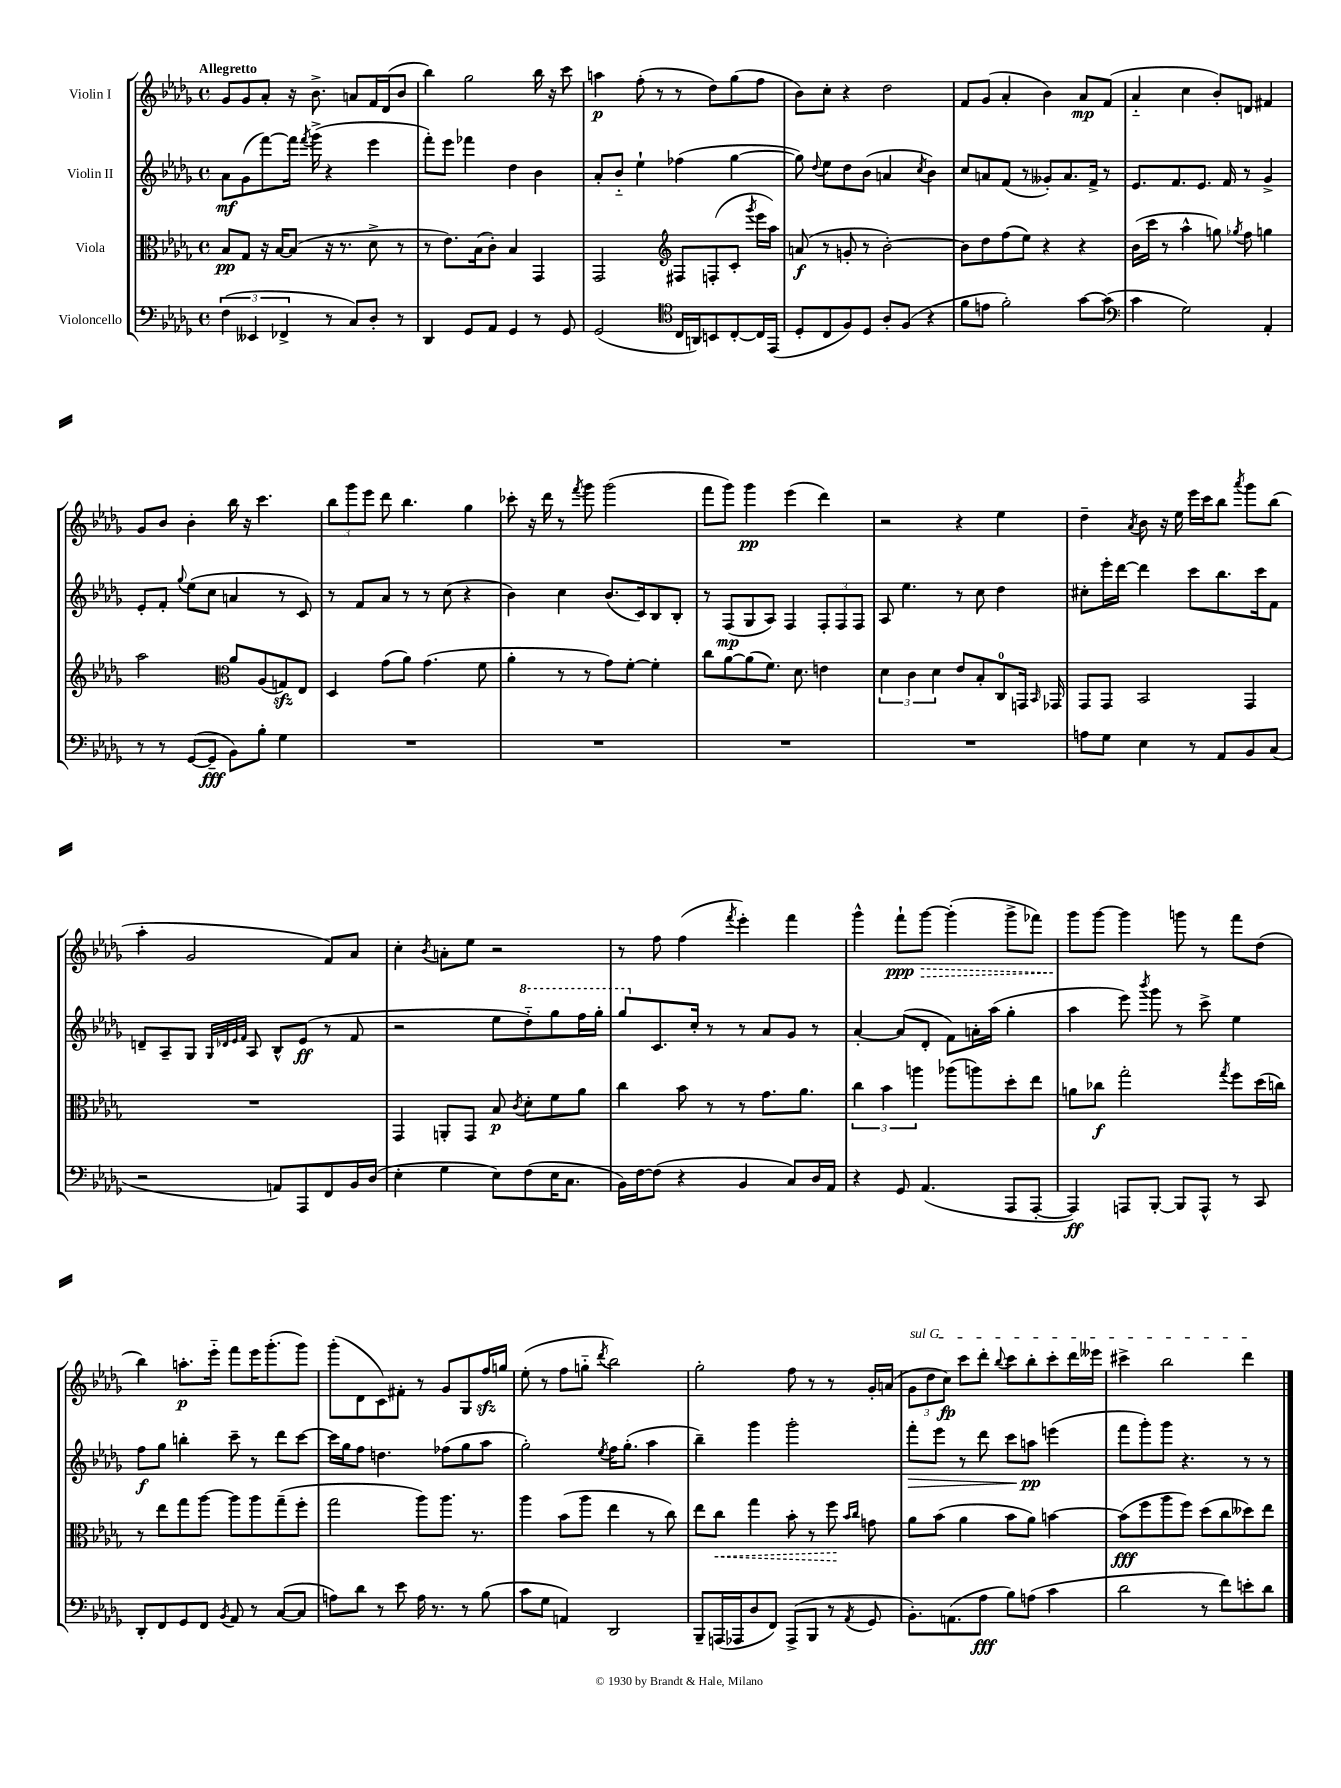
<<
\new StaffGroup <<
\new Staff = "s0" \with { instrumentName = "Violin I" } {
    \clef treble \key des \major \defaultTimeSignature \time 4/4 \tempo "Allegretto"
    \autoBeamOff ges'8[ ges'8 aes'8]-. r16 bes'8.-> a'8[ f'16 des'16( bes'8] |
    bes''4) ges''2 bes''16 r16 c'''8 |
    a''4\p f''8-.( r8 r8 des''8[) ges''8( f''8] |
    bes'8[) c''8]-. r4 des''2 |
    f'8[ ges'8]( aes'4-. bes'4) aes'8[\mp f'8]( |
    aes'4-_ c''4 bes'8[-.) d'8] fis'4 |
    ges'8[ bes'8] bes'4-. bes''16 r16 c'''4. |
    \tuplet 3/2 { bes''8[ ges'''8 ees'''8] } des'''8 bes''4. ges''4 |
    ces'''8-. r16 des'''16 r8 \acciaccatura { f'''8 } ges'''8 ges'''2( |
    f'''8[ ges'''8]) ges'''4\pp ees'''4( des'''4) |
    r2 r4 ees''4 |
    des''4-- \acciaccatura { aes'8 } bes'8 r16 ees''16 ees'''16[ c'''16 bes''8] \acciaccatura { aes'''8 } ges'''8[ bes''8]( |
    aes''4-. ges'2 f'8[) aes'8] |
    c''4-. \acciaccatura { bes'8 } a'8[-. ees''8] r2 |
    r8 f''8 f''4( \acciaccatura { f'''8 } ees'''4-.) f'''4 |
    ges'''4-^ f'''8[-!\ppp \once \override Hairpin.style = #'dashed-line ges'''8]~\> ges'''4-.( ges'''8[-> fes'''8]) |
    ges'''8[\! ges'''8]~ ges'''4 g'''8 r8 f'''8[ des''8]( |
    bes''4) a''8.[-.\p ees'''16]-_ f'''8[ ees'''16 ges'''8.-.( ges'''8]) |
    ges'''8[-.( des'8 c'8) fis'8]-. r8 ges'8[ ges8 f''16\sfz g''16] |
    ees''8-.( r8 f''8[ g''8]-_ \acciaccatura { des'''8 } bes''2) |
    ges''2-. f''8 r8 r8 ges'16[-. a'16]( |
    \tuplet 3/2 { \once \override TextSpanner.bound-details.left.text = \markup { \italic "sul G" } ges'8[\startTextSpan des''8 c''8]\fp) } c'''8[ des'''8]-. \appoggiatura { bes''8 } c'''8[ bes''8-. c'''8-. des'''16 eeses'''16] |
    cis'''4-> bes''2 des'''4\stopTextSpan \bar "|." |
}
\new Staff = "s1" \with { instrumentName = "Violin II" } {
    \clef treble \key des \major \defaultTimeSignature \time 4/4
    \autoBeamOff aes'8[\mf ges'8( f'''8~) f'''16] \acciaccatura { f'''8 } ges'''16->( r4 ees'''4 |
    f'''8[-.) ees'''8] fes'''4 des''4 bes'4 |
    aes'8[-. bes'8]-_ ees''4-! fes''4( ges''4~ |
    ges''8) \appoggiatura { des''8 } ees''8[ des''8 bes'8]( a'4 \acciaccatura { c''8 } bes'4) |
    c''8[ a'8 f'8]( r8 geses'8[-.) a'8. f'16]-> r8 |
    ees'8.[ f'8. ees'8.] f'16 r8 ges'4-> |
    ees'8[-. f'8]-. \appoggiatura { ges''8 } ees''8[( c''8] a'4 r8 c'8) |
    r8 f'8[ aes'8] r8 r8 c''8( r4 |
    bes'4) c''4 bes'8.[( c'16) bes8 bes8]-. |
    r8 f8[\mp( ges8 aes8]) f4 \tuplet 3/2 { f8[-. f8 f8] } |
    aes8 ees''4. r8 c''8 des''4 |
    cis''8[-. ees'''16-. des'''16]~ des'''4 c'''8[ bes''8. c'''16 f'8] |
    d'8[-- aes8-- ges8] \grace { ges32[ des'32 ees'32 f'32] } aes8 bes8[-^ ees'8]\ff( r8 f'8 |
    r2 ees''8[ \ottava #1 des'''8-_) ges'''8 f'''16 ges'''16]-. |
    ges'''8[ \ottava #0 c'8. c''16]-. r8 r8 aes'8[ ges'8] r8 |
    aes'4~-. aes'8[( des'8]-. f'8[) a'16-. aes''16]( ges''4-. |
    aes''4 ees'''8) \acciaccatura { bes'''8 } ges'''8 r8 c'''8-> ees''4 |
    f''8[\f ges''8] b''4-. c'''8-- r8 des'''8[ c'''8]~ |
    c'''16[ ges''16 f''8] d''4. fes''8[( ges''8 aes''8] |
    ges''2-.) \acciaccatura { ees''8 } f''16[ ges''8.]-.( aes''4 |
    bes''4--) ges'''4 ges'''2-. |
    f'''8[-.\> ees'''8] r8 des'''8 c'''8[ a''8]\pp\! e'''4( |
    f'''8[ ges'''8-.) ges'''8] r4. r8 r8 \bar "|." |
}
\new Staff = "s2" \with { instrumentName = "Viola" } {
    \clef alto \key des \major \defaultTimeSignature \time 4/4
    \autoBeamOff bes8[\pp ges8] r16 bes16[~ bes8]( r16 r8. des'8-> r8 |
    r8 ees'8.[) bes16( c'8]-.) bes4 ges,4 |
    ges,2 \clef treble fis8[ f8-.( c'8]-. \acciaccatura { ges'''8 } ees'''16[ aes''16]) |
    a'8\f( r8 g'8-. r8 bes'2~-.) |
    bes'8[ des''8 f''8( ees''8]) r4 r4 |
    bes'16[( c'''16] r8 aes''4-^ g''8) \acciaccatura { ges''8 } f''8 g''4 |
    aes''2 \clef alto aes'8[ aes8( g8\sfz) ees8] |
    des4 ges'8[( aes'8]) ges'4.( f'8 |
    aes'4-. r8 r8 ges'8[) f'8]~-. f'4-. |
    c''8[ aes'8~ aes'8( f'8.]) des'8. e'4 |
    \tuplet 3/2 { des'4 c'4 des'4 } ees'8[ bes8-. c8-0 g,16] \grace { bes,16 } ges,16 |
    ges,8[ ges,8] bes,2 ges,4 |
    R1 |
    ges,4 a,8[-. ges,8] bes8\p \acciaccatura { c'8 } des'8[-. f'8 aes'8] |
    c''4 bes'8 r8 r8 ges'8.[ aes'8.] |
    \tuplet 3/2 { c''4 bes'4 a''4 } aes''8[( a''8) des''8-. ees''8] |
    a'8[ ces''8]\f ges''2-. \acciaccatura { ges''8 } f''8[ des''16( c''16]) |
    r8 ees''8[ ges''8 aes''8]~ aes''8[ aes''8 ges''8--( f''8]-. |
    ges''2 aes''8[) aes''8.] r8. |
    aes''4 bes'8[( aes''8] ees''4 r8 c''8) |
    ees''8[ \once \override Hairpin.style = #'dashed-line c''8]\< ges''4 bes'8-. r8 f''8\! \grace { bes'16[ c''16] } g'8 |
    aes'8[ bes'8]( aes'4 bes'8[ aes'8]) b'4~ |
    b'8[\fff( f''8 aes''8 f''8]) des''8[( c''8 deses''8) ees''8] \bar "|." |
}
\new Staff = "s3" \with { instrumentName = "Violoncello" } {
    \clef bass \key des \major \defaultTimeSignature \time 4/4
    \autoBeamOff \tuplet 3/2 { f4( eeses,4 fes,4-> } r8 c8[) des8]-. r8 |
    des,4 ges,8[ aes,8] ges,4 r8 ges,8 |
    ges,2( \clef tenor c16[ a,16) b,8 c8~-. c16 ees,16]( |
    des8[-. c8 f8) des8] aes8[-. f8]( r4 |
    f'8[ e'8] f'2-.) ges'8[~ ges'8]( |
    \clef bass c'4 ges2) aes,4-. |
    r8 r8 ges,8[~( ges,8]--\fff bes,8[) bes8]-. ges4 |
    R1 |
    R1 |
    R1 |
    R1 |
    a8[ ges8] ees4 r8 aes,8[ bes,8 c8]( |
    r2 a,8[) aes,,8 f,8 bes,16 des16]( |
    ees4-. ges4 ees8[) f8( ees16 c8.] |
    bes,16[) f16~ f8]( r4 bes,4 c8[) des16 aes,16] |
    r4 ges,8 aes,4.( aes,,8[ aes,,8]~-. |
    aes,,4\ff) a,,8[ bes,,8]~-. bes,,8[ a,,8]-^ r8 c,8 |
    des,8[-. f,8 ges,8 f,8] \acciaccatura { bes,8 } aes,8 r8 c8[~( c8] |
    a8[) des'8] r8 ees'8 a16 r8. r8 bes8( |
    c'8[ ges8] a,4) des,2 |
    bes,,8[-- a,,16( aes,,16 des8 f,8]) aes,,8[->( bes,,8] r8 \acciaccatura { aes,8 } ges,8 |
    bes,8.[-.) a,8.( aes8]\fff bes8[) a8]( c'4 |
    des'2 r8 f'8[) e'8-. des'8] \bar "|." |
}
>>
>>
\layout { \context { \Score \remove "Bar_number_engraver" } }
